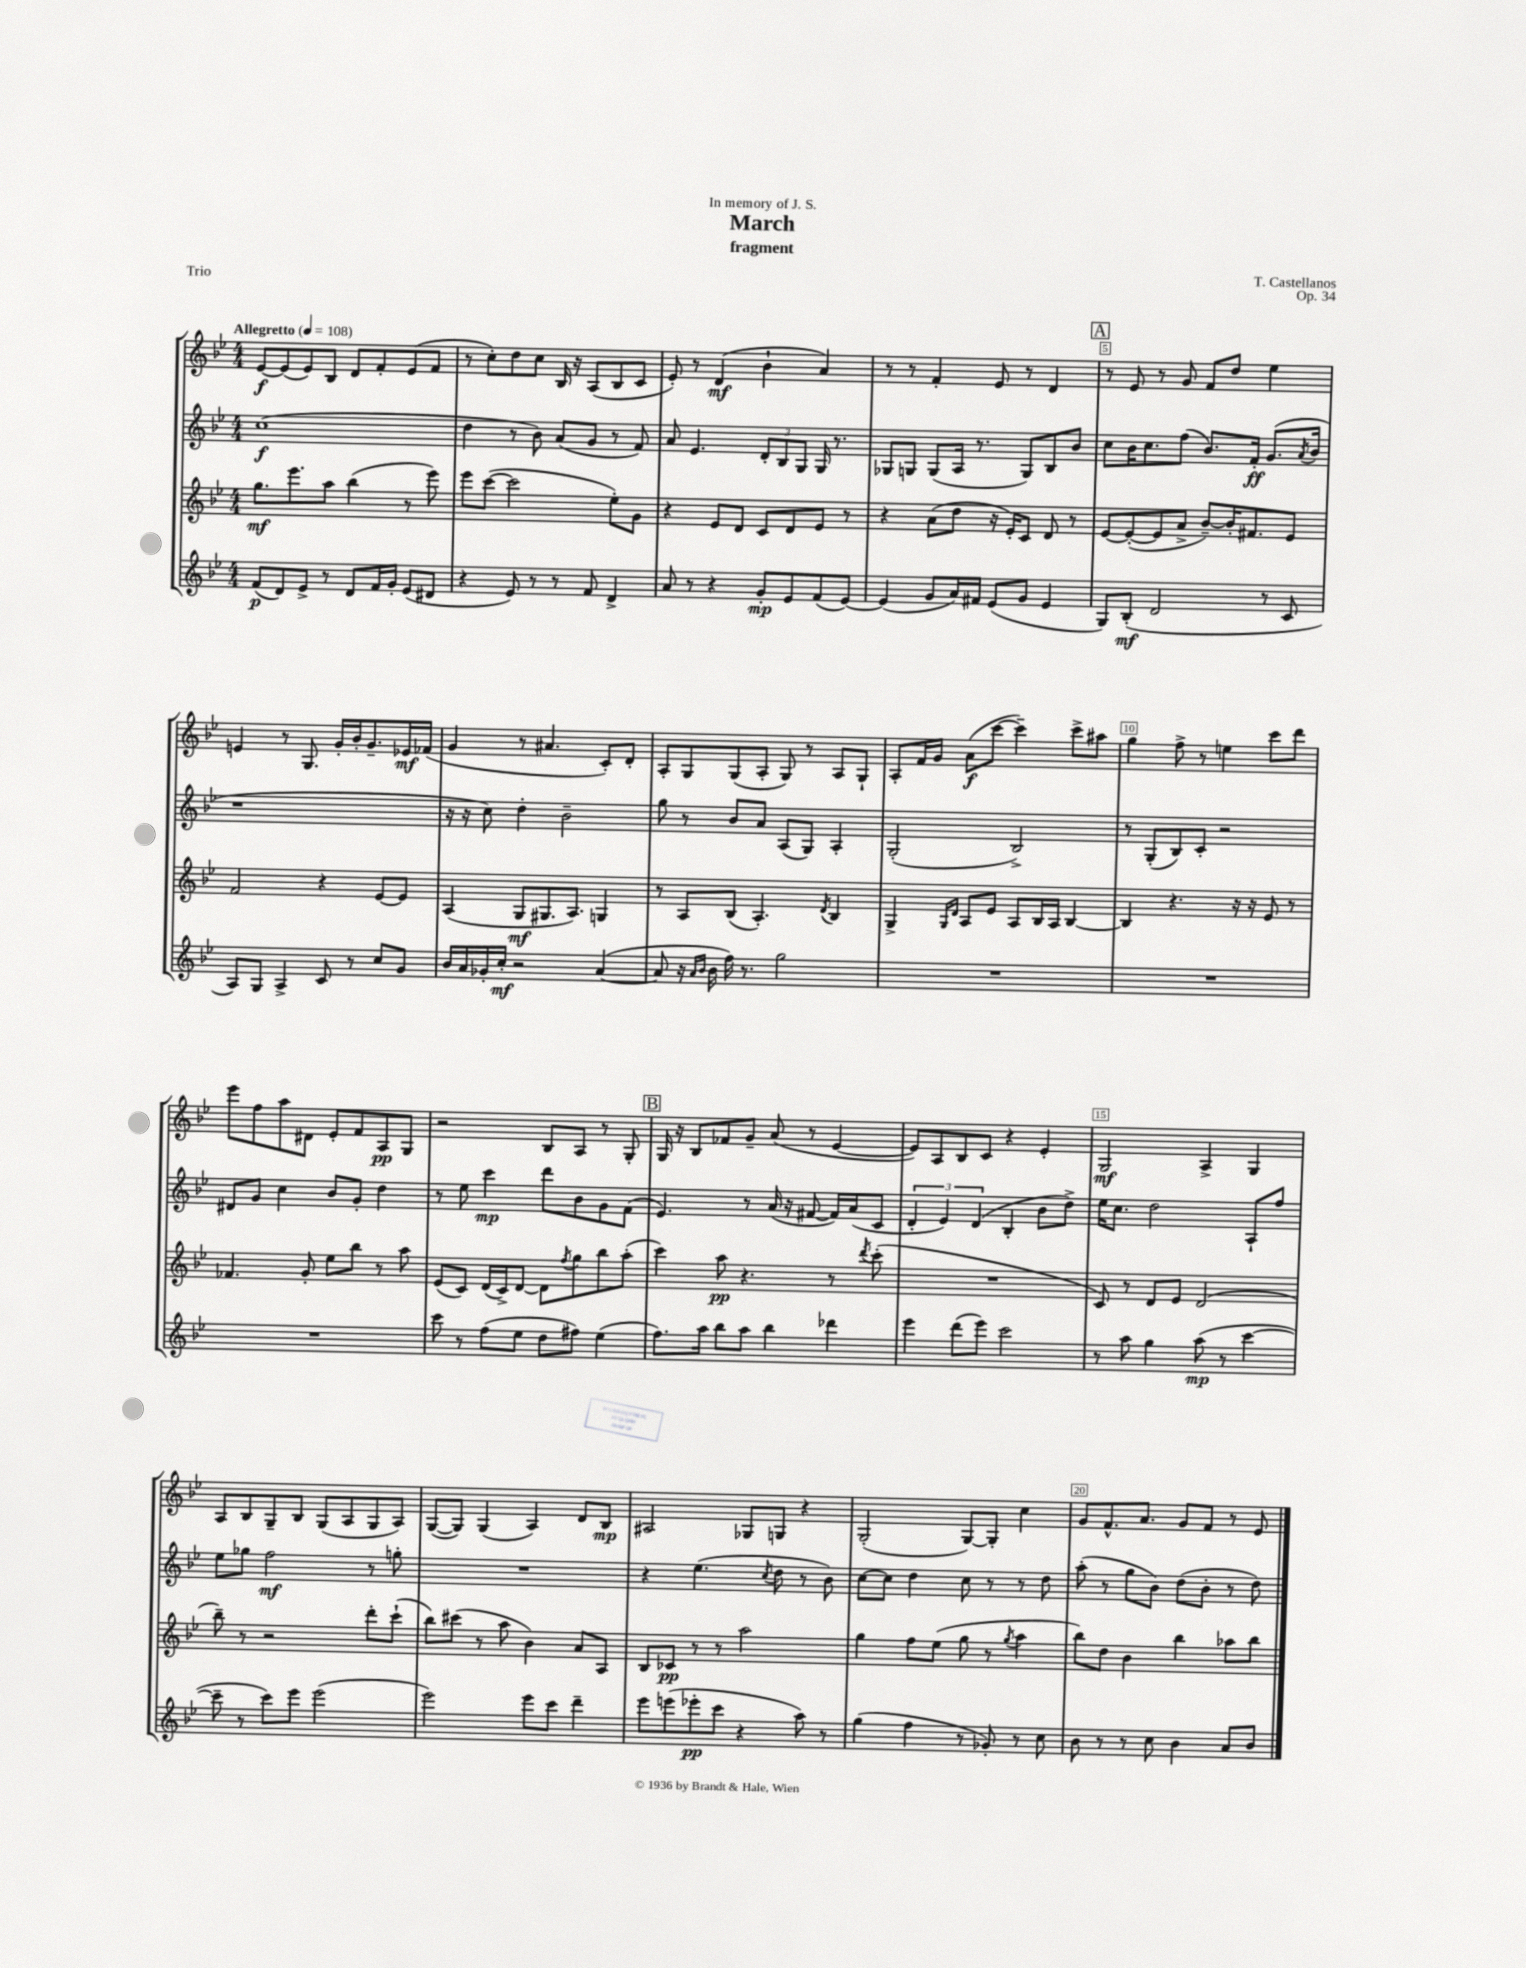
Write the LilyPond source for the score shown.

\header { title = "March" composer = "T. Castellanos" subtitle = "fragment" dedication = "In memory of J. S." opus = "Op. 34" piece = "Trio" }
<<
\new StaffGroup <<
\new Staff = "s0" {
    \clef treble \key bes \major \numericTimeSignature \time 4/4 \tempo "Allegretto" 4 = 108
    ees'8~\f ees'8( ees'8) bes8 d'8 f'8-. ees'8( f'8 |
    r8 c''8-.) d''8 c''8 bes16 r16 a8( bes8 c'8 |
    ees'8-.) r8 d'4\mf( bes'4-! a'4) |
    r8 r8 f'4-. ees'8 r8 d'4 |
    \mark \markup { \box "A" } r8 ees'8 r8 g'8 f'8 d''8 ees''4 |
    e'4 r8 g8. g'16-. bes'16-. g'8.-- ees'16\mf fes'16( |
    g'4 r8 ais'4. c'8-.) d'8-. |
    a8-. g8 g8( a8-. g8) r8 a8 g8-! |
    a8-. f'16 g'16 a'8\f( c'''8~ c'''4--) c'''8-> ais''8 |
    g''4 f''8-> r8 e''4 c'''8 d'''8 |
    ees'''8 f''8 a''8 dis'8 ees'8-. f'8 a8\pp g8 |
    r2 bes8 a8 r8 g8-. |
    \mark \markup { \box "B" } g16 r16 bes8 fes'8 g'8-- a'8( r8 ees'4~ |
    ees'8) a8 bes8 c'8 r4 ees'4-. |
    g2\mf a4-> g4 |
    a8 bes8 g8-- bes8 g8( a8 g8 a8) |
    g8~( g8) g4( a4) d'8 bes8\mp |
    ais2 ges8 g8 r4 |
    g2-.( g8~) g8-. c''4 |
    g'8 f'8.-^ a'8. g'8 f'8 r8 ees'8 \bar "|." |
}
\new Staff = "s1" {
    \clef treble \key bes \major \numericTimeSignature \time 4/4
    c''1\f( |
    d''4 r8 bes'8) a'8( g'8 r8 f'8) |
    a'8 ees'4. \tuplet 3/2 { d'8-. bes8 g8 } g16 r8. |
    ges8 g8 g8( a16 r8. g8) bes8 bes'8 |
    \mark \markup { \box "A" } c''8 bes'16 c''8. f''8( bes'8.) f'16-.\ff g'8.( \acciaccatura { a'8 } bes'16 |
    r1 |
    r16 r16 c''8) d''4-. bes'2-- |
    g''8 r8 bes'8 a'8 a8( g8) a4-. |
    g2-.( bes2->) |
    r8 g8-.( bes8) c'8-. r2 |
    dis'8 g'8 c''4 bes'8 g'8-. d''4 |
    r8 ees''8 c'''4\mp d'''8 bes'8 g'8 f'8( |
    \mark \markup { \box "B" } ees'4.) r8 a'16( r16 fis'8~ fis'16) a'16( c'8 |
    \tuplet 3/2 { d'4-. ees'4) d'4( } bes4-. bes'8 d''8->) |
    ees''16 c''8. d''2 a8-! f''8 |
    ees''8 ges''8 f''2\mf r8 g''8-. |
    R1 |
    r4 ees''4.( \acciaccatura { c''8 } d''8 r8 bes'8) |
    c''8~ c''8 d''4 c''8 r8 r8 d''8 |
    a''8-.( r8 g''8 bes'8) d''8( bes'8-. r8 d''8) \bar "|." |
}
\new Staff = "s2" {
    \clef treble \key bes \major \numericTimeSignature \time 4/4
    g''8.\mf ees'''8. a''8 bes''4( r8 ees'''8) |
    ees'''8 c'''8~( c'''2 ees''8-.) g'8 |
    r4 ees'8 d'8 c'8 d'8 ees'8 r8 |
    r4 a'8( d''8 r16 ees'16-.) c'8 d'8 r8 |
    \mark \markup { \box "A" } ees'8~ ees'8~-.( ees'8 a'8-> bes'8~--) bes'16-. fis'8. ees'8 |
    f'2 r4 ees'8~ ees'8 |
    a4( g8\mf gis8. a8.) g4 |
    r8 a8 bes8( a4.-.) \acciaccatura { d'8 } bes4 |
    g4-> \grace { g16 d'16 } a8 ees'8 a8 bes16 a16 bes4~ |
    bes4 r4. r16 r16 ees'8 r8 |
    fes'4. g'8-. ees''8 bes''8 r8 a''8 |
    ees'8( c'8) d'16( c'16->) d'8~ d'8 \acciaccatura { f''8 } g''8 bes''8 a''8-.( |
    \mark \markup { \box "B" } c'''4) a''8\pp r4. r8 \acciaccatura { d'''8 } c'''8-.( |
    R1 |
    c'8) r8 d'8 ees'8 d'2( |
    bes''8--) r8 r2 d'''8-. c'''8-!( |
    bes''8) cis'''8( r8 a''8 bes'4) a'8 a8 |
    bes8 ces'8\pp r8 r8 a''2 |
    g''4 f''8 ees''8( g''8 r8 \acciaccatura { g''8 } a''4 |
    bes''8) d''8 bes'4 bes''4 aes''8 bes''8 \bar "|." |
}
\new Staff = "s3" {
    \clef treble \key bes \major \numericTimeSignature \time 4/4
    f'8\p( d'8) ees'8-> r8 d'8 f'16 g'16-. ees'8( dis'8 |
    r4 ees'8) r8 r8 f'8 d'4-> |
    a'8 r8 r4 g'8-.\mp ees'8 f'8( ees'8~) |
    ees'4( g'8 a'16) fis'16 ees'8( g'8 ees'4 |
    \mark \markup { \box "A" } g8) bes8-.\mf( d'2 r8 c'8 |
    a8) g8 a4-> c'8 r8 c''8 g'8 |
    bes'16 a'16 ges'16-. c''16-.\mf r2 a'4~( |
    a'8 r16 \grace { a'16 bes'16 } bes'16 f''16) r8. g''2 |
    R1 |
    R1 |
    R1 |
    c'''8 r8 f''8( ees''8 d''8 fis''8) ees''4( |
    \mark \markup { \box "B" } f''8.) a''16 bes''8 a''8 bes''4 des'''4 |
    ees'''4 d'''8( ees'''8) c'''2 |
    r8 a''8 g''4 a''8\mp( r8 c'''4~ |
    c'''8-- r8 c'''8) ees'''8 ees'''2( |
    ees'''2) ees'''8 c'''8 d'''4-- |
    ees'''8 e'''8( ees'''8-.\pp c'''8 r4 a''8) r8 |
    g''4( f''4 r8 ges'8-.) r8 c''8 |
    bes'8 r8 r8 c''8 bes'4 a'8 bes'8 \bar "|." |
}
>>
>>
\layout { \context { \Score \override BarNumber.break-visibility = ##(#f #t #t) barNumberVisibility = #(every-nth-bar-number-visible 5) \override BarNumber.stencil = #(make-stencil-boxer 0.1 0.3 ly:text-interface::print) } }
